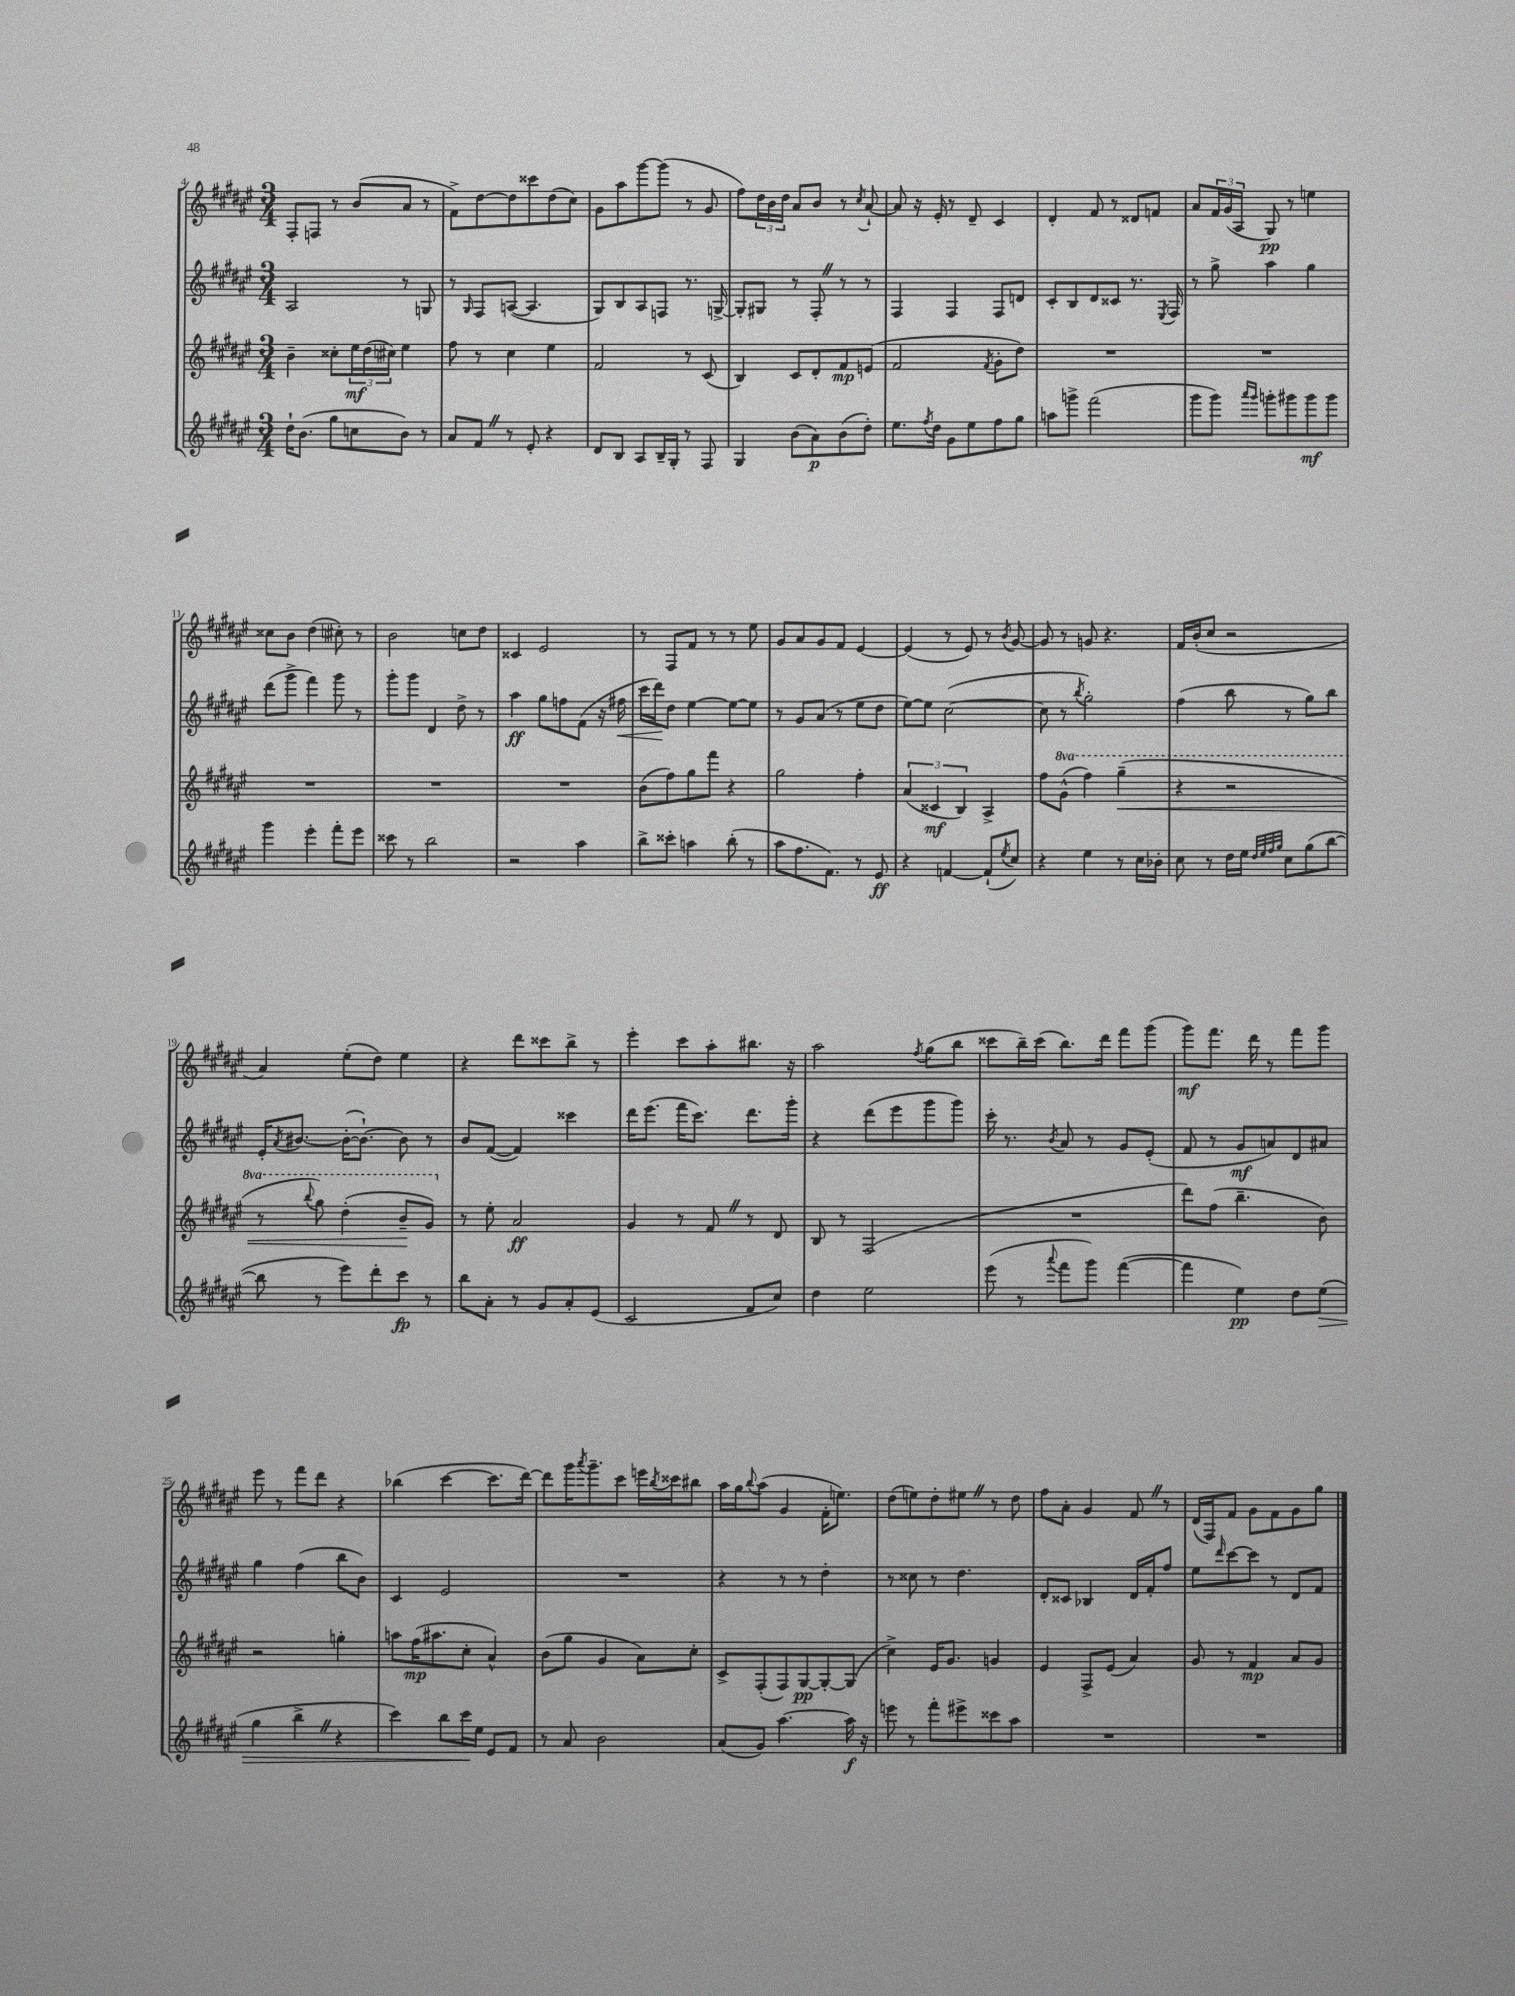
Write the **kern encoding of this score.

**kern	**kern	**kern	**kern
*staff4	*staff3	*staff2	*staff1
*clefG2	*clefG2	*clefG2	*clefG2
*k[f#c#g#d#a#e#]	*k[f#c#g#d#a#e#]	*k[f#c#g#d#a#e#]	*k[f#c#g#d#a#e#]
*M3/4	*M3/4	*M3/4	*M3/4
16dd#`	4b~	2A#	8F#'
(8.b	.	.	.
.	.	.	8F
8gg#	8cc##'	.	8r
8cc	24ee#	.	(8b
.	(24dd#	.	.
.	24cc#)	.	.
8b)	4ee#	8r	8a#
8r	.	8G	8r
=	=	=	=
8a#	8ff#	8r	8f#^)
.	.	16qqG#	.
8f#	8r	8F#	[8dd#
8r	4cc#	([8A	8dd#]
8e#'	.	4.A]	8ccc##
4r	4ee#	.	(8dd#
.	.	.	8cc#)
=	=	=	=
8d#	2f#	8G#)	8g#
8B	.	8B	8aa#
8A#	.	8A#	[8ggg#
16B~	.	8F	(8ggg#]
16G#'	.	.	.
8r	8r	8.r	8r
8F#	(8c#	.	8g#
.	.	[16G^	.
=	=	=	=
4G#	4B)	8G']	8ff#)
.	.	8G#	24dd#
.	.	.	24b
.	.	.	24dd#
(8b	8c#	8r	8a#
8a#)	8d#'	8F#'	8b
(8b	8f#	8r	8r
.	.	.	8qcc#
8dd#')	(8e	8r	[8a#`
=	=	=	=
8.ee#	2f#	4F#	8a#]
.	.	.	16r
8qff#	.	.	.
16dd#	.	.	16e#'
8g#	.	4F#	8r
8ee#	.	.	8d#~
.	8qf#	.	.
8ff#	8g#'	8F#	4c#
8gg#	8dd#)	8d	.
=	=	=	=
8aa	2.r	8c#'	4d#'
8ggg^	.	8B	.
(2fff#	.	8d#	8f#
.	.	8c##	8r
.	.	8.r	8d##
.	.	.	8f
.	.	8qE#	.
.	.	16F#	.
=	=	=	=
8ggg#	2.r	8r	8a#
8ggg#)	.	8gg#^	24f#
.	.	.	(24g#
.	.	.	24A#
16qqaaa#	.	.	.
16qqggg#	.	.	.
8ggg'	.	4aa#	8G#)
8ggg#	.	.	8r
8ggg#	.	4gg#	4ee
8ggg#	.	.	.
=	=	=	=
4ggg#	2.r	(8ddd#	8cc##
.	.	8ggg#^	8b
4eee#'	.	4fff#)	(4dd#
8fff#'	.	8ggg#	8cc#')
8eee#	.	8r	8r
=	=	=	=
8ccc##	2.r	8ggg#'	2b
8r	.	8ggg#	.
2bb	.	4d#	.
.	.	8dd#^	8cc
.	.	8r	8dd#
=	=	=	=
2r	2.r	4aa#	4c##
.	.	8gg#	2e#
.	.	8ff	.
4aa#	.	(8f#	.
.	.	16r	.
.	.	16ff#	.
=	=	=	=
8bb^	(8b	16ccc#	8r
.	.	16ddd#)	.
8ccc##'	8ff#)	8dd#	8F#
4aa	8gg#	[4ee#	8f#
.	8fff#	.	8r
(8bb'	4r	8ee#_	8r
8r	.	8ee#]	8ee#
=	=	=	=
8aa#	2gg#	8r	8g#
8.ff#	.	8g#	8a#
.	.	(8a#	8g#
8.f#)	.	.	.
.	.	8r	8f#
8r	4ff#'	8ee#	[4e#
8e#	.	8dd#	.
=	=	=	=
4r	(6a#	[8ee#)	(4e#]
.	.	8ee#]	.
.	6c##	.	.
[4f	.	([2cc#	8r
.	6B)	.	.
.	.	.	8e#)
(8f`]	4A#^	.	8r
8qee#	.	.	8qb
8cc#)	.	.	[8g#
=	=	=	=
4r	8ff#	8cc#]	8g#]
.	(8gg#^^	8r	8r
.	.	8qbb	.
4ee#	4fff#)	2gg#')	8g
.	.	.	4.r
8r	(4ggg#~	.	.
16cc#	.	.	.
16b-'	.	.	.
=	=	=	=
8cc#	4r	(4ff#	16f#
.	.	.	(16b'
8r	.	.	8cc#
16dd#	2r	8bb	2r
16ee#	.	.	.
32qqdd#	.	.	.
32qqee#	.	.	.
32qqff#	.	.	.
32qqgg#	.	.	.
8cc#	.	8r	.
(8gg#	.	8gg#)	.
[8bb	.	8bb	.
=	=	=	=
8bb]	8r	16e#'	4a#)
.	.	8qa#	.
.	.	[8.b#	.
.	8qqbbb	.	.
8r	8ggg#)	.	.
8eee#)	(4ddd#'	(16b#'_	(8ee#'
.	.	8.b#`_)	.
8ddd#'	.	.	8dd#)
8ccc#	8bb~	8b#]	4ee#
8r	8gg#)	8r	.
=	=	=	=
8bb	8r	8b	4r
8a#'	8ee#'	([8f#	.
8r	2a#	4f#])	8ddd#
8g#	.	.	8ccc##
8a#'	.	4ccc##	8bb^
(8e#	.	.	8r
=	=	=	=
2c#	4g#	16ddd#	4eee#'
.	.	(8.eee#	.
.	8r	16fff#	8ccc#
.	.	8.ccc#)	.
.	8f#	.	8aa#'
8f#	8r	8.ddd#	8.bb#
8cc#)	8d#	.	.
.	.	16ggg#'	16r
=	=	=	=
4dd#	8B	4r	2aa#
.	8r	.	.
2ee#	(2F#	(8ddd#	.
.	.	8eee#	.
.	.	.	8qff#
.	.	8ggg#	(8gg#
.	.	8ggg#)	8bb
=	=	=	=
(8eee#	2.r	16ccc#'	8ccc##
.	.	8.r	.
8r	.	.	16bb~)
.	.	.	(16ccc##
8qqaaa#	.	8qb	.
8fff#	.	8a#	8.bb)
8ggg#)	.	8r	.
.	.	.	16ddd#
([4fff#	.	8g#	8fff#
.	.	(8e#'	(8ggg#
=	=	=	=
4fff#]	8ddd#)	8f#	8ggg#)
.	(8ff#	8r	8.fff#
4ee#)	4.bb~	8g#	.
.	.	.	16ddd#
.	.	8a)	8r
8dd#	.	8d#	8fff#
(8ee#	8b)	8a#	8ggg#
=	=	=	=
4gg#	2r	4gg#	8eee#
.	.	.	8r
4bb^	.	(4ff#	8fff#
.	.	.	8ddd#
4r	4gg'	8bb	4r
.	.	8b)	.
=	=	=	=
4ccc#)	8aa	4c#	(4bb-
.	(16ff#	.	.
.	8.aa#	.	.
8bb	.	2e#	[4ccc#
16ccc#	8cc#'	.	.
16ee#	.	.	.
8e#	4a#^^)	.	8.ccc#]
8f#	.	.	.
.	.	.	[16ddd#)
=	=	=	=
8r	(8b	2.r	8ddd#]
8a#	8gg#	.	16ggg#
.	.	.	8qaaa#
.	.	.	8.ggg#~
2b	4g#	.	.
.	.	.	8ccc#
.	8a#)	.	16eee
.	.	.	8qbb
.	.	.	16ccc##
.	8cc#'	.	8bb#
=	=	=	=
(8a#	8c#^	4r	16aa#
.	.	.	16gg#
.	.	.	8qqbb
8g#)	(8F#'	.	(8aa#
[4.aa#	8F#)	8r	4g#
.	[8G#	8r	.
.	8G#'_	4dd#'	16f#'
.	.	.	8.ee)
16aa#]	(8G#]	.	.
16r	.	.	.
=	=	=	=
8eee	4cc#^)	8r	(8dd#
8r	.	8cc##	8ee)
8fff#'	16e#	8r	8dd#'
.	8.g#	.	.
8eee#^	.	4.dd#	8ee#
8ccc##	4g	.	8r
8aa#	.	.	8dd#
=	=	=	=
2.r	4e#	8d#'	8ff#
.	.	8c##	8a#'
.	8F#^	4B-	4g#
.	(8e#	.	.
.	4a#)	16d#	8f#
.	.	16f#'	.
.	.	8ff#	8r
=	=	=	=
2.r	8g#	8ee#	(16d#
.	.	.	16F#)
.	.	16qqddd#	.
.	8r	[8ccc#	8f#
.	4f#	8ccc#]	8g#
.	.	8r	8f#
.	8a#	8d#	8g#
.	8g#	8f#	8gg#
==	==	==	==
*-	*-	*-	*-
